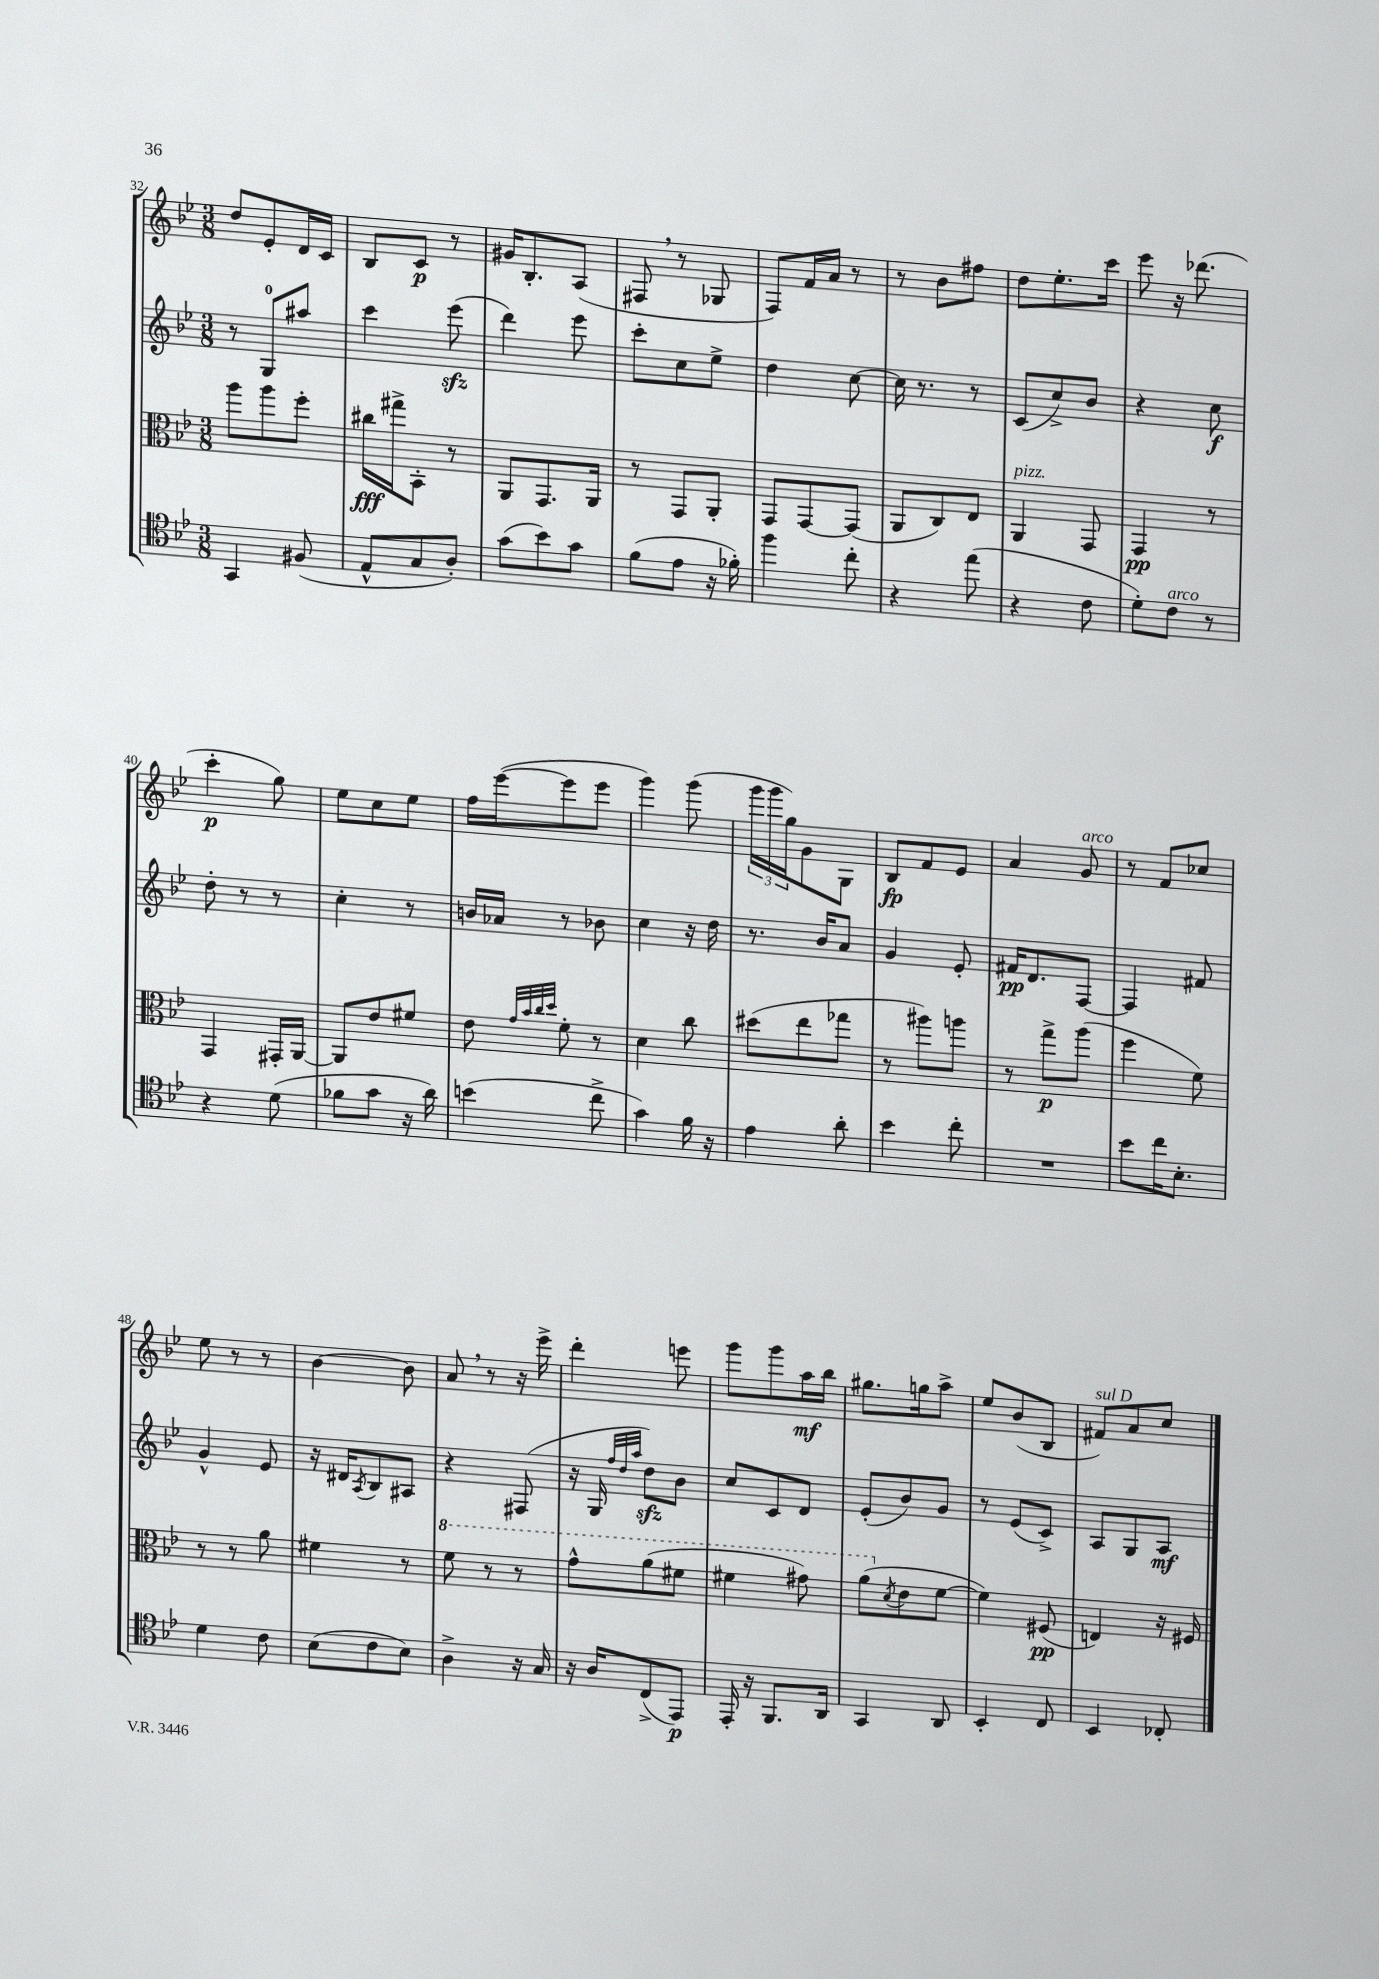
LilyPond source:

<<
\new StaffGroup <<
\new Staff = "s0" {
    \clef treble \key bes \major \numericTimeSignature \time 3/8
    d''8 ees'8-. d'16 c'16 |
    bes8 c'8\p r8 |
    gis'16 bes8.-. a8( |
    fis8 \breathe r8 ges8 |
    f8) f'16 a'16 r8 |
    r8 bes'8 fis''8 |
    d''8 ees''8.-. c'''16 |
    ees'''8 r16 des'''8.( |
    c'''4-.\p g''8) |
    ees''8 c''8 ees''8 |
    f''16 ees'''16~( ees'''8 ees'''8 |
    g'''4) g'''8( |
    \tuplet 3/2 { g'''16 g'''16 g''16) } g'8 g8 |
    bes8\fp f'8 ees'8 |
    a'4 g'8^\markup { \italic "arco" } |
    r8 f'8 ces''8 |
    ees''8 r8 r8 |
    bes'4~ bes'8 |
    a'8 \breathe r8 r16 ees'''16-> |
    d'''4-. e'''8 |
    g'''8 g'''8 a''16\mf bes''16 |
    gis''8. g''16 a''8-> |
    ees''8 bes'8( bes8 |
    fis'8^\markup { \italic "sul D" }) a'8 c''8 \bar "|." |
}
\new Staff = "s1" {
    \clef treble \key bes \major \numericTimeSignature \time 3/8
    r8 g8-0 ais''8 |
    c'''4 ees'''8\sfz( |
    d'''4) ees'''8 |
    c'''8-. c''8 ees''8-> |
    d''4 c''8~ |
    c''16 r8. r8 |
    c'8( c''8->) bes'8 |
    r4 c''8\f |
    d''8-. r8 r8 |
    c''4-. r8 |
    b'16 aes'16 r8 bes'8 |
    c''4 r16 d''16 |
    r8. bes'16 a'8 |
    g'4 ees'8-. |
    fis'16\pp d'8. f8~ |
    f4 fis'8 |
    g'4-^ ees'8 |
    r16 dis'16 \acciaccatura { a8 } bes8 ais8 |
    r4 fis8( |
    r16 g16 \grace { f''32 d''32 a''32 } d''8\sfz) bes'8 |
    c''8 c'8 d'8 |
    ees'8-.( bes'8) g'8 |
    r8 ees'8( c'8->) |
    a8 g8 a8\mf \bar "|." |
}
\new Staff = "s2" {
    \clef alto \key bes \major \numericTimeSignature \time 3/8
    a''8 a''8 f''8-. |
    cis''16\fff gis''16-> bes,8-. r8 |
    a,8 g,8. a,16 |
    r8 g,8 a,8-. |
    g,8 g,8~ g,8( |
    a,8 c8) ees8 |
    a,4^\markup { \italic "pizz." } g,8 |
    g,4\pp r8 |
    g,4 gis,16-. a,16~ |
    a,8 ees'8 fis'8 |
    ees'8 \grace { g'32 bes'32 c''32 d''32 } f'8-. r8 |
    d'4 c''8 |
    dis''8( ees''8 ges''8 |
    r8 ais''8) a''8 |
    r8 g''8->\p a''8( |
    f''4 f'8) |
    r8 r8 a'8 |
    fis'4 r8 |
    \ottava #1 f''8 r8 r8 |
    g''8-^ a''8( fis''8 |
    fis''4 gis''8) |
    a''8( \ottava #0 \acciaccatura { d'8 } ees'8 f'8~ |
    f'4) fis8\pp( |
    e4) r16 fis16 \bar "|." |
}
\new Staff = "s3" {
    \clef tenor \key bes \major \numericTimeSignature \time 3/8
    g,4 fis8( |
    ees8-^ g8 a8-.) |
    g'8( bes'8) g'8 |
    f'8( ees'8 r16 fes'16-.) |
    f''4 c''8-. |
    r4 ees''8( |
    r4 c'8 |
    d'8-.) c'8^\markup { \italic "arco" } r8 |
    r4 d'8( |
    fes'8 g'8 r16 a'16) |
    b'4( c''8-> |
    g'4) f'16 r16 |
    ees'4 a'8-. |
    bes'4 c''8-. |
    R4. |
    bes'8 c''16 bes8.-. |
    d'4 c'8 |
    bes8( c'8 bes8) |
    a4-> r16 g16 |
    r16 a16 c8->( ees,8\p) |
    ees,16-. r16 f,8. a,16 |
    g,4 a,8 |
    bes,4-. c8 |
    bes,4 ces8-. \bar "|." |
}
>>
>>
\layout { \context { \Score currentBarNumber = #32 } }
